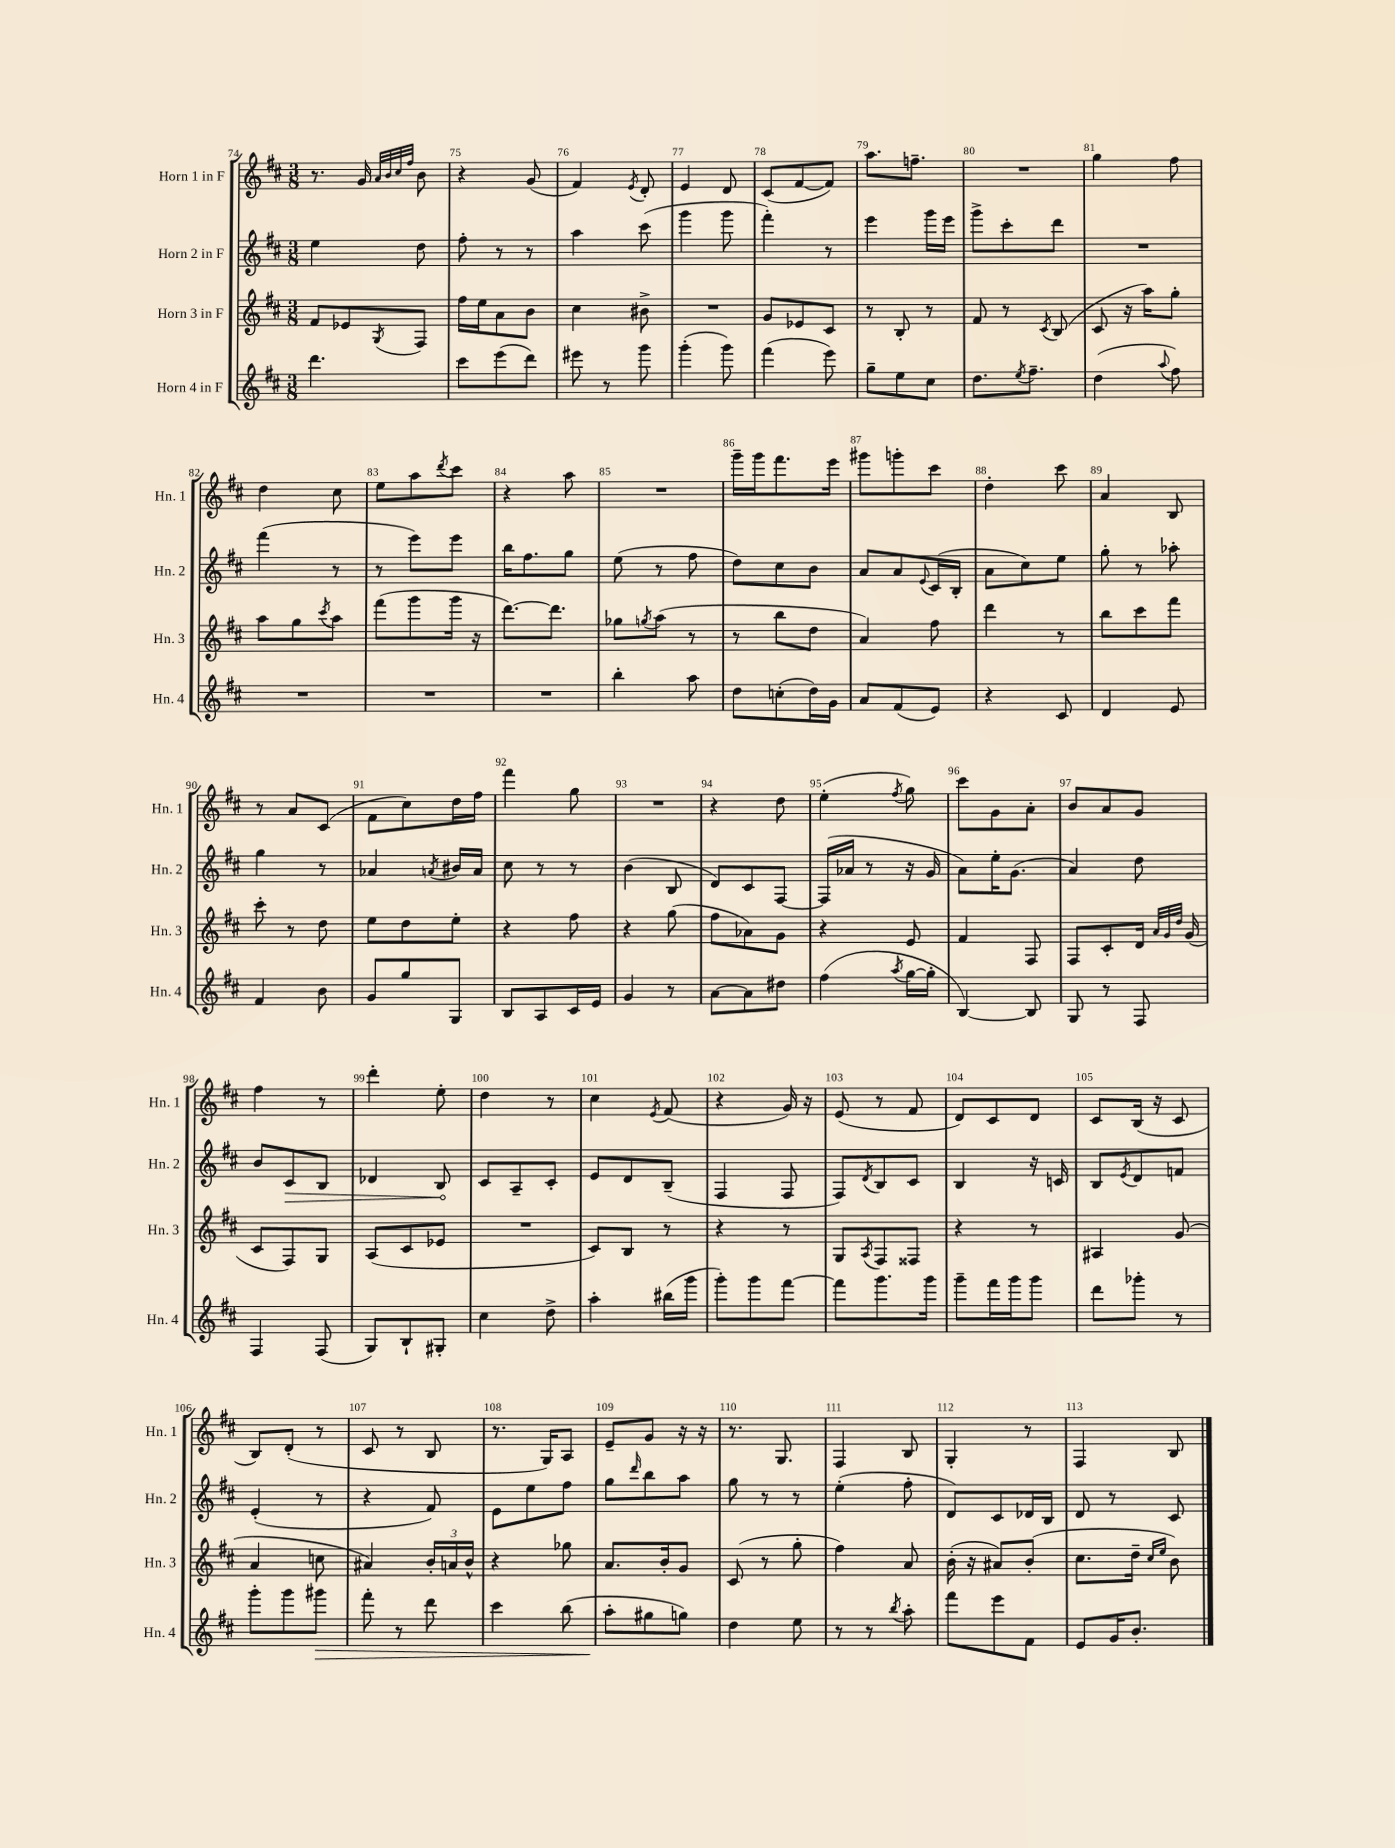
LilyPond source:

<<
\new StaffGroup <<
\new Staff = "s0" \with { instrumentName = "Horn 1 in F" shortInstrumentName = "Hn. 1" } {
    \clef treble \key d \major \numericTimeSignature \time 3/8
    r8. g'16 \grace { a'32 b'32 cis''32 fis''32 } b'8 |
    r4 g'8( |
    fis'4) \acciaccatura { e'8 } d'8-. |
    e'4 d'8 |
    cis'8( fis'8~ fis'8) |
    a''8. f''8.-- |
    R4. |
    g''4 fis''8 |
    d''4 cis''8 |
    e''8 a''8 \acciaccatura { d'''8 } cis'''8 |
    r4 a''8 |
    R4. |
    g'''16-- g'''16 fis'''8. e'''16 |
    gis'''8 g'''8-. cis'''8 |
    d''4-. cis'''8 |
    a'4 b8 |
    r8 a'8 cis'8( |
    fis'8 cis''8) d''16 fis''16 |
    fis'''4 g''8 |
    R4. |
    r4 d''8 |
    e''4-.( \acciaccatura { fis''8 } g''8) |
    cis'''8 g'8 a'8-. |
    b'8 a'8 g'8 |
    fis''4 r8 |
    d'''4-. e''8-. |
    d''4 r8 |
    cis''4 \acciaccatura { e'8 } fis'8( |
    r4 g'16) r16 |
    e'8( r8 fis'8 |
    d'8) cis'8 d'8 |
    cis'8 b16( r16 cis'8 |
    b8) d'8-.( r8 |
    cis'8 r8 b8 |
    r8. g16) a8 |
    e'8-- g'8 r16 r16 |
    r8. g8. |
    fis4 b8 |
    g4-. r8 |
    fis4 b8 \bar "|." |
}
\new Staff = "s1" \with { instrumentName = "Horn 2 in F" shortInstrumentName = "Hn. 2" } {
    \clef treble \key d \major \numericTimeSignature \time 3/8
    e''4 d''8 |
    fis''8-. r8 r8 |
    a''4 cis'''8( |
    g'''4 g'''8 |
    fis'''4-.) r8 |
    e'''4 g'''16 e'''16 |
    g'''8-> cis'''8-. d'''8 |
    R4. |
    fis'''4( r8 |
    r8 e'''8) e'''8 |
    b''16 fis''8. g''8 |
    e''8( r8 fis''8 |
    d''8) cis''8 b'8 |
    a'8 a'8 \appoggiatura { e'8 } cis'16( b16-. |
    a'8 cis''8) e''8 |
    g''8-. r8 aes''8-. |
    g''4 r8 |
    aes'4 \acciaccatura { a'8 } bis'16 a'16 |
    cis''8 r8 r8 |
    b'4( b8 |
    d'8) cis'8 fis8~ |
    fis16( aes'16 r8 r16 g'16 |
    a'8) e''16-. g'8.( |
    a'4) d''8 |
    b'8 \once \override Hairpin.circled-tip = ##t cis'8\> b8 |
    des'4 b8\! |
    cis'8 a8-- cis'8-. |
    e'8 d'8 b8--( |
    fis4 fis8 |
    fis8) \acciaccatura { d'8 } b8 cis'8 |
    b4 r16 c'16 |
    b8 \acciaccatura { e'8 } d'8 f'8 |
    e'4-.( r8 |
    r4 fis'8) |
    e'8 e''8 fis''8 |
    g''8 \grace { d'''16 } b''8 a''8 |
    g''8 r8 r8 |
    e''4-.( fis''8-. |
    d'8) cis'8 des'16 b16 |
    d'8 r8 cis'8 \bar "|." |
}
\new Staff = "s2" \with { instrumentName = "Horn 3 in F" shortInstrumentName = "Hn. 3" } {
    \clef treble \key d \major \numericTimeSignature \time 3/8
    fis'8 ees'8 \acciaccatura { g8 } fis8 |
    fis''16 e''16 a'8 b'8 |
    cis''4 bis'8-> |
    R4. |
    g'8 ees'8 cis'8 |
    r8 b8-. r8 |
    fis'8 r8 \acciaccatura { cis'8 } b8( |
    cis'8 r16 a''16) g''8-. |
    a''8 g''8 \acciaccatura { cis'''8 } a''8 |
    fis'''8( g'''8 g'''16 r16 |
    d'''8.~) d'''8. |
    ges''8 \acciaccatura { g''8 } a''8( r8 |
    r8 b''8 d''8 |
    a'4) fis''8 |
    d'''4 r8 |
    b''8 cis'''8 fis'''8 |
    cis'''8-. r8 d''8 |
    e''8 d''8 e''8-. |
    r4 fis''8 |
    r4 g''8( |
    fis''8 aes'8) g'8 |
    r4 e'8 |
    fis'4 fis8 |
    fis8 cis'8-. d'16 \grace { a'32 g'32 d''32 } g'16( |
    cis'8 fis8) g8 |
    a8( cis'8 ees'8 |
    R4. |
    cis'8) b8 r8 |
    r4 r8 |
    g8 \acciaccatura { a8 } fis8 fisis8 |
    r4 r8 |
    ais4 g'8( |
    a'4 c''8 |
    ais'4) \tuplet 3/2 { b'16-. a'16 b'16-^ } |
    r4 ges''8 |
    a'8. b'16-. g'8 |
    cis'8( r8 g''8-. |
    fis''4) a'8 |
    b'16-.( r16 ais'8) b'8-.( |
    cis''8. d''16-- \grace { cis''16 e''16 } b'8) \bar "|." |
}
\new Staff = "s3" \with { instrumentName = "Horn 4 in F" shortInstrumentName = "Hn. 4" } {
    \clef treble \key d \major \numericTimeSignature \time 3/8
    d'''4. |
    cis'''8 e'''8( d'''8) |
    eis'''8 r8 g'''8 |
    g'''4-.( g'''8) |
    fis'''4( e'''8) |
    g''8-- e''8 cis''8 |
    d''8. \acciaccatura { e''8 } fis''8.-- |
    d''4( \appoggiatura { a''8 } fis''8) |
    R4. |
    R4. |
    R4. |
    b''4-. a''8 |
    d''8 c''8-.( d''16) g'16 |
    a'8 fis'8( e'8) |
    r4 cis'8 |
    d'4 e'8 |
    fis'4 b'8 |
    g'8 g''8 g8 |
    b8 a8 cis'16 e'16 |
    g'4 r8 |
    a'8~ a'8 dis''8 |
    fis''4( \acciaccatura { a''8 } g''16~ g''16-. |
    b4~) b8 |
    g8 r8 fis8 |
    fis4 fis8( |
    g8) b8-! gis8-. |
    cis''4 d''8-> |
    a''4-. bis''16( g'''16 |
    g'''8-.) g'''8 fis'''8~ |
    fis'''8 g'''8. g'''16 |
    g'''8-- fis'''16 g'''16 g'''8 |
    d'''8 ges'''8-. r8 |
    g'''8-. g'''8 gis'''8\> |
    fis'''8-. r8 d'''8 |
    cis'''4 b''8( |
    a''8-.\! gis''8 g''8) |
    d''4 e''8 |
    r8 r8 \acciaccatura { b''8 } a''8-. |
    fis'''8 e'''8 fis'8 |
    e'8 g'16 b'8.-. \bar "|." |
}
>>
>>
\layout { \context { \Score currentBarNumber = #74 \override BarNumber.break-visibility = ##(#f #t #t) barNumberVisibility = #all-bar-numbers-visible } }
